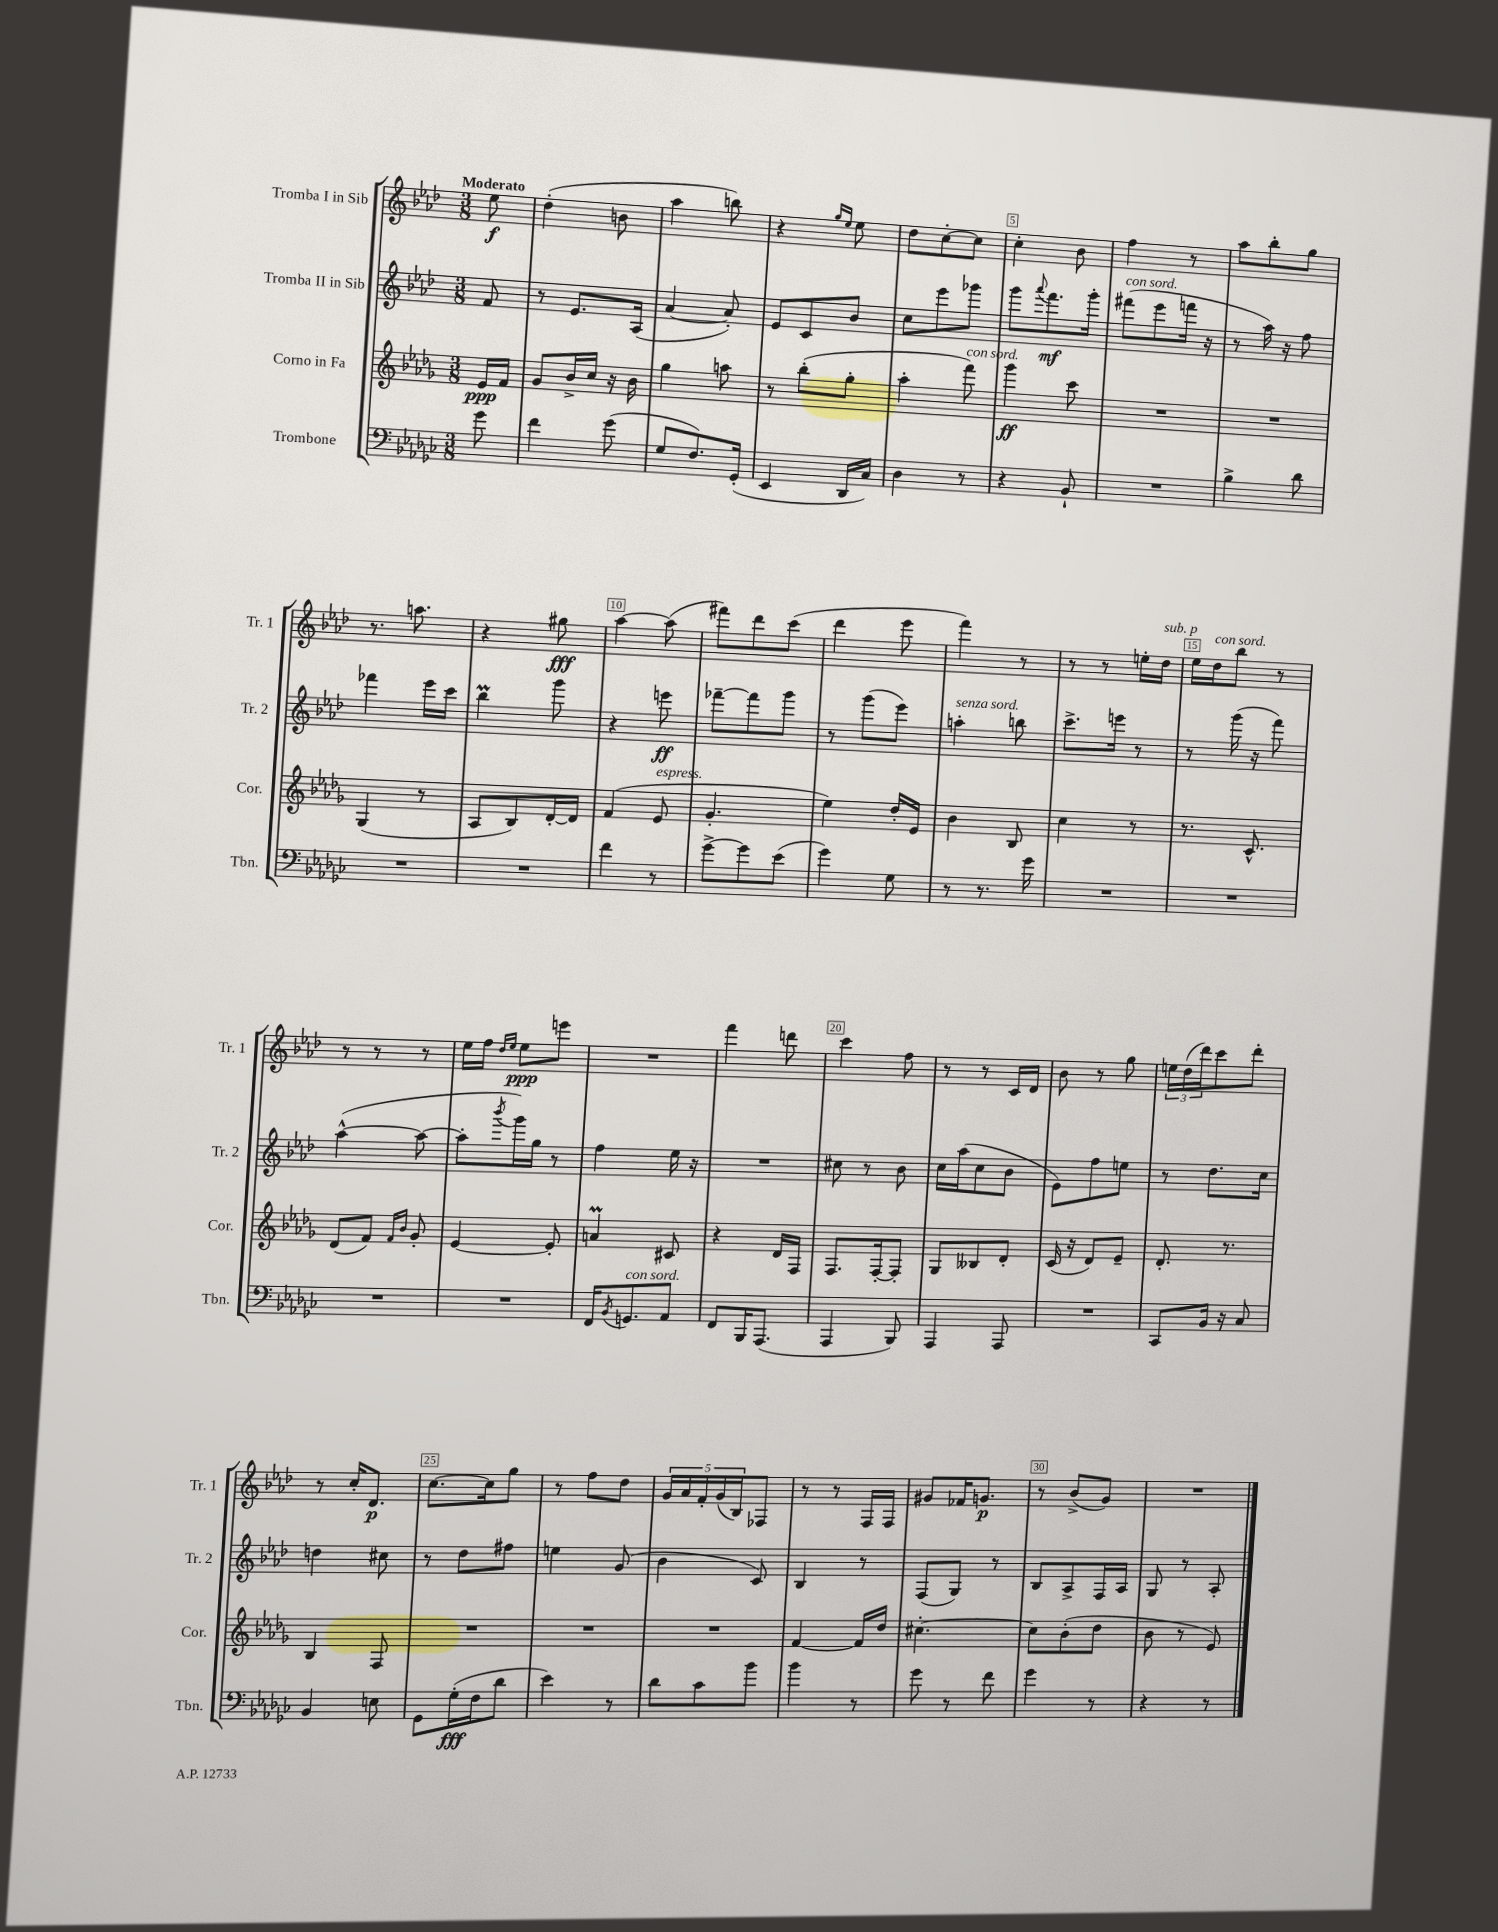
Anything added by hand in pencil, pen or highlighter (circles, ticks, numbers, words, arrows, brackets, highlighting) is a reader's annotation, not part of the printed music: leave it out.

**kern	**dynam	**kern	**dynam	**kern	**dynam	**kern	**dynam
*part4	*part4	*part3	*part3	*part2	*part2	*part1	*part1
*staff4	*staff4	*staff3	*staff3	*staff2	*staff2	*staff1	*staff1
*I"Trombone	*	*I"Corno in Fa	*	*I"Tromba II in Sib	*	*I"Tromba I in Sib	*
*I'Tbn.	*	*I'Cor.	*	*I'Tr. 2	*	*I'Tr. 1	*
*clefF4	*	*clefG2	*	*clefG2	*	*clefG2	*
*k[b-e-a-d-g-c-]	*	*k[b-e-a-d-g-]	*	*k[b-e-a-d-]	*	*k[b-e-a-d-]	*
*M3/8	*	*M3/8	*	*M3/8	*	*M3/8	*
=	=	=	=	=	=	=	=
!	!	!	!	!	!	!LO:TX:a:B:t=Moderato	!
8g-\	.	16e-/LL	ppp	8f/	.	8ee-\	f
.	.	16f/JJ	.	.	.	.	.
=1	=1	=1	=1	=1	=1	=1	=1
4f\	.	8g-/L	.	8r	.	(4dd-'\	.
.	.	16b-^/L	.	8.e-/L	.	.	.
.	.	16cc/JJ	.	.	.	.	.
(8g-\	.	16r	.	.	.	8bn\	.
.	.	16b-\	.	(16A-/Jk	.	.	.
=2	=2	=2	=2	=2	=2	=2	=2
8G-/L	.	4gg-\	.	[4a-/	.	4aa-\	.
8.F/)	.	.	.	.	.	.	.
.	.	8aan\	.	8a-'/])	.	8bbn\)	.
(16GG-'/Jk	.	.	.	.	.	.	.
=3	=3	=3	=3	=3	=3	=3	=3
4EE-/	.	8r	.	8e-/L	.	4r	.
.	.	(8bb-'\L	.	8c/	.	.	.
.	.	.	.	.	.	16qqgg/LL	.
.	.	.	.	.	.	16qqee-/JJ	.
16DD-/LL	.	8gg-'\J	.	8b-/J	.	8ee-\	.
16C-/JJ)	.	.	.	.	.	.	.
=4	=4	=4	=4	=4	=4	=4	=4
4D-\	.	4aa-'\	.	8cc\L	.	8dd-\L	.
.	.	.	.	8eee-\	.	[8cc'\	.
!	!	!LO:TX:a:i:t=con sord.	!	!	!	!	!
8r	.	8fff\)	.	8ggg-X\J	.	8cc\J]	.
=5	=5	=5	=5	=5	=5	=5	=5
4r	.	4ggg-\	ff	8ggg\L	.	4cc'\	.
.	.	.	.	8qqaaa-/	.	.	.
.	.	.	.	8.fff\	mf	.	.
8BB-`/	.	8ccc\	.	.	.	8b-\	.
.	.	.	.	16ggg'\Jk	.	.	.
=6	=6	=6	=6	=6	=6	=6	=6
!	!	!	!	!LO:TX:a:i:t=con sord.	!	!	!
4.r	.	4.r	.	(8fff#X\L	.	4ff\	.
.	.	.	.	8eee-\	.	.	.
.	.	.	.	16fffn\Jk	.	8r	.
.	.	.	.	16r	.	.	.
=7	=7	=7	=7	=7	=7	=7	=7
4B-^\	.	4.r	.	8r	.	8aa-\L	.
.	.	.	.	16aa-\)	.	8bb-'\	.
.	.	.	.	16r	.	.	.
8d-\	.	.	.	8ff\	.	8gg\J	.
!!LO:LB:g=z
=8	=8	=8	=8	=8	=8	=8	=8
4.r	.	(4G-/	.	4fff-X\	.	8.r	.
.	.	.	.	.	.	8.aan\	.
.	.	8r	.	16eee-\LL	.	.	.
.	.	.	.	16ccc\JJ	.	.	.
=9	=9	=9	=9	=9	=9	=9	=9
4.r	.	8A-/L	.	4bb-M\	.	4r	.
.	.	8B-/)	.	.	.	.	.
.	.	[16d-'/L	.	8ggg\	.	8gg#X\	fff
.	.	16d-/JJ]	.	.	.	.	.
=10	=10	=10	=10	=10	=10	=10	=10
4f\	.	(4f/	.	4r	.	[4aa-\	.
!	!	!LO:TX:a:i:t=espress.	!	!	!	!	!
8r	.	8e-/	.	8eeen\	ff	(8aa-\]	.
=11	=11	=11	=11	=11	=11	=11	=11
[8g-^\L	.	4.g-'/	.	[8fff-X~\L	.	8fff#X\L)	.
8g-\]	.	.	.	8fff-\]	.	8ddd-\	.
(8e-\J	.	.	.	8ggg\J	.	(8ccc\J	.
=12	=12	=12	=12	=12	=12	=12	=12
4g-\)	.	4ee-\)	.	8r	.	4ddd-\	.
.	.	.	.	(8ggg\L	.	.	.
8G-\	.	16dd-'/LL	.	8eee-\J)	.	8eee-\	.
.	.	16e-/JJ	.	.	.	.	.
=13	=13	=13	=13	=13	=13	=13	=13
!	!	!	!	!LO:TX:a:i:t=senza sord.	!	!	!
8r	.	4b-\	.	4aan'\	.	4fff\)	.
8.r	.	.	.	.	.	.	.
.	.	8B-/	.	8bbn\	.	8r	.
16g-\	.	.	.	.	.	.	.
=14	=14	=14	=14	=14	=14	=14	=14
4.r	.	4cc\	.	8.ccc^\L	.	8r	.
.	.	.	.	.	.	8r	.
.	.	.	.	16eeen\Jk	.	.	.
.	.	8r	.	8r	.	16een'\LL	.
!	!	!	!	!	!	!LO:TX:a:i:t=sub. p	!
.	.	.	.	.	.	16dd-\JJ	.
=15	=15	=15	=15	=15	=15	=15	=15
4.r	.	8.r	.	8r	.	16ee-\LL	.
!	!	!	!	!	!	!LO:TX:a:i:t=con sord.	!
.	.	.	.	.	.	16dd-\J	.
.	.	.	.	(16ggg\	.	8bb-\J	.
.	.	8.c^^/	.	16r	.	.	.
.	.	.	.	8fff\)	.	8r	.
!!LO:LB:g=z
=16	=16	=16	=16	=16	=16	=16	=16
4.r	.	(8d-/L	.	([4aa-^^\	.	8r	.
.	.	8f/J)	.	.	.	8r	.
.	.	16qqf/LL	.	.	.	.	.
.	.	16qqb-/JJ	.	.	.	.	.
.	.	8g-'/	.	8aa-\_	.	8r	.
=17	=17	=17	=17	=17	=17	=17	=17
4.r	.	[4e-/	.	8aa-'\L]	.	16ee-\LL	.
.	.	.	.	.	.	16ff\JJ	.
.	.	.	.	.	.	16qqdd-/LL	.
.	.	.	.	8qbbb-/	.	16qqee-/JJ	.
.	.	.	.	16ggg\L)	.	8ee-\L	ppp
.	.	.	.	16gg\JJ	.	.	.
.	.	8e-'/]	.	8r	.	8eeen\J	.
=18	=18	=18	=18	=18	=18	=18	=18
16FF/KL	.	4anm/	.	4ff\	.	4.r	.
8qBB-/	.	.	.	.	.	.	.
!LO:TX:a:i:t=con sord.	!	!	!	!	!	!	!
8.GGn/	.	.	.	.	.	.	.
8AA-/J	.	8c#X/	.	16ee-\	.	.	.
.	.	.	.	16r	.	.	.
=19	=19	=19	=19	=19	=19	=19	=19
8FF/L	.	4r	.	4.r	.	4fff\	.
16BBB-/K	.	.	.	.	.	.	.
(8.AAA-/J	.	.	.	.	.	.	.
.	.	16d-/LL	.	.	.	8dddn\	.
.	.	16F/JJ	.	.	.	.	.
=20	=20	=20	=20	=20	=20	=20	=20
4AAA-/	.	8.F/L	.	8cc#X\	.	4ccc\	.
.	.	.	.	8r	.	.	.
.	.	[16F'/k	.	.	.	.	.
8BBB-/)	.	8F'/J]	.	8b-\	.	8ff\	.
=21	=21	=21	=21	=21	=21	=21	=21
4AAA-/	.	8G-/L	.	16cc\LL	.	8r	.
.	.	.	.	(16aa-\J	.	.	.
.	.	8B--X/	.	8cc\	.	8r	.
8AAA-/	.	8d-'/J	.	8b-\J	.	16c/LL	.
.	.	.	.	.	.	16d-/JJ	.
=22	=22	=22	=22	=22	=22	=22	=22
4.r	.	(16c/	.	8e-\L)	.	8b-\	.
.	.	16r	.	.	.	.	.
.	.	8d-/L)	.	8ff\	.	8r	.
.	.	8e-~/J	.	8een\J	.	8gg\	.
=23	=23	=23	=23	=23	=23	=23	=23
8CC-/L	.	8.d-'/	.	8r	.	24een\LL	.
.	.	.	.	.	.	(24dd-\	.
.	.	.	.	.	.	24ddd-\J)	.
16BB-/Jk	.	.	.	8.dd-\L	.	8ccc\	.
16r	.	8.r	.	.	.	.	.
8C-/	.	.	.	.	.	8ddd-'\J	.
.	.	.	.	16cc\Jk	.	.	.
!!LO:LB:g=z
=24	=24	=24	=24	=24	=24	=24	=24
4BB-/	.	4B-/	.	4ddn\	.	8r	.
.	.	.	.	.	.	16cc'/KL	.
.	.	.	.	.	.	8.d-/J	p
8En\	.	8F/	.	8cc#X\	.	.	.
=25	=25	=25	=25	=25	=25	=25	=25
8GG-\L	.	4.r	.	8r	.	[8.cc\L	.
(16G-'\L	fff	.	.	8dd-\L	.	.	.
16F\J	.	.	.	.	.	16cc\k]	.
8d-\J	.	.	.	8ff#X\J	.	8gg\J	.
=26	=26	=26	=26	=26	=26	=26	=26
4e-\)	.	4.r	.	4een\	.	8r	.
.	.	.	.	.	.	8ff\L	.
8r	.	.	.	(8g/	.	8dd-\J	.
=27	=27	=27	=27	=27	=27	=27	=27
8d-\L	.	4.r	.	4b-\	.	20g/LL	.
.	.	.	.	.	.	20a-/	.
.	.	.	.	.	.	20f'/	.
8c-\	.	.	.	.	.	.	.
.	.	.	.	.	.	(20g/	.
.	.	.	.	.	.	20B-/J)	.
8b-\J	.	.	.	8c/)	.	8F-X/J	.
=28	=28	=28	=28	=28	=28	=28	=28
4b-\	.	[4f/	.	4B-/	.	8r	.
.	.	.	.	.	.	8r	.
8r	.	16f/LL]	.	8r	.	16F/LL	.
.	.	16dd-/JJ	.	.	.	16F/JJ	.
=29	=29	=29	=29	=29	=29	=29	=29
8g-\	.	[4.cc#X'\	.	(8F/L	.	8g#X/L	.
8r	.	.	.	8G/J)	.	16f-X/K	.
.	.	.	.	.	.	8.gn/J	p
8f\	.	.	.	8r	.	.	.
=30	=30	=30	=30	=30	=30	=30	=30
4g-\	.	8cc#\L]	.	8B-/L	.	8r	.
.	.	(8b-'\	.	8A-^/	.	(8b-^/L	.
8r	.	8dd-\J	.	16F/L	.	8g/J)	.
.	.	.	.	16A-/JJ	.	.	.
=31	=31	=31	=31	=31	=31	=31	=31
4r	.	8b-\	.	8G/	.	4.r	.
.	.	8r	.	8r	.	.	.
8r	.	8e-/)	.	8A-'/	.	.	.
==	==	==	==	==	==	==	==
*-	*-	*-	*-	*-	*-	*-	*-
